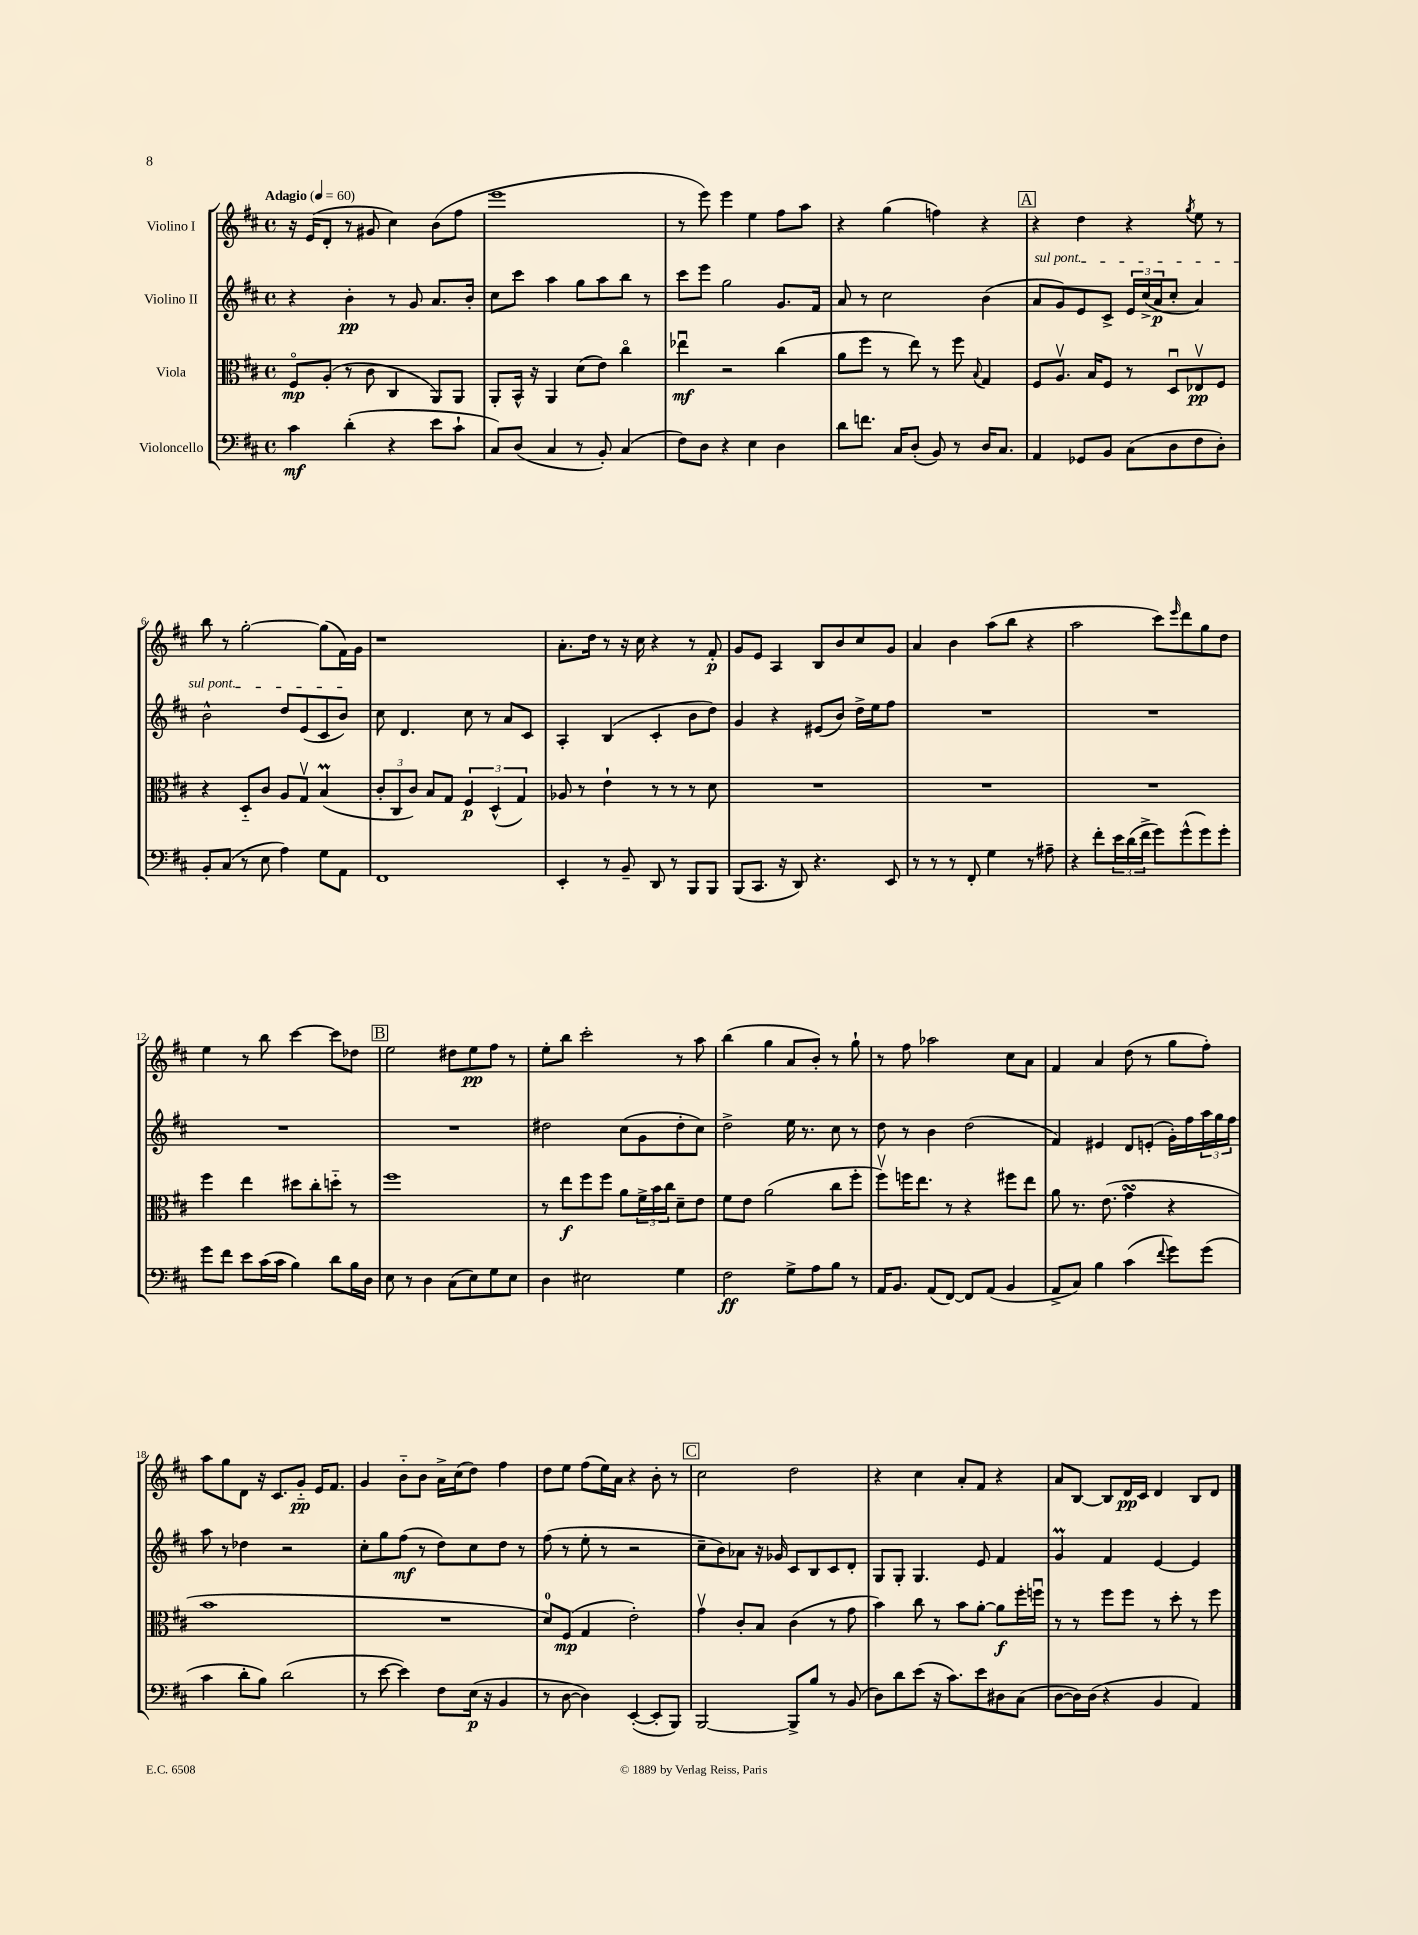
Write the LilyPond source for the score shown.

<<
\new StaffGroup <<
\new Staff = "s0" \with { instrumentName = "Violino I" } {
    \clef treble \key d \major \defaultTimeSignature \time 4/4 \tempo "Adagio" 4 = 60
    r16 e'16( d'8-. r8 gis'8 cis''4) b'8( fis''8 |
    e'''1 |
    r8 e'''8) e'''4 e''4 fis''8 a''8 |
    r4 g''4( f''4) r4 |
    \mark \markup { \box "A" } r4 d''4 r4 \acciaccatura { g''8 } e''8 r8 |
    b''8 r8 g''2~-. g''8( fis'16) g'16 |
    r1 |
    a'8.-. d''16 r8 r16 cis''16 r4 r8 fis'8-.\p |
    g'8 e'8 a4 b8 b'8 cis''8 g'8 |
    a'4 b'4 a''8( b''8 r4 |
    a''2 cis'''8) \grace { e'''16 } d'''8 g''8 d''8 |
    e''4 r8 b''8 cis'''4~ cis'''8 des''8 |
    \mark \markup { \box "B" } e''2 dis''8 e''8\pp fis''8 r8 |
    e''8-. b''8 cis'''2-. r8 a''8 |
    b''4( g''4 a'8 b'8-.) r8 g''8-! |
    r8 fis''8 aes''2 cis''8 a'8 |
    fis'4 a'4 d''8( r8 g''8 fis''8-.) |
    a''8 g''8 d'8 r16 cis'8. g'8-_\pp e'16 fis'8. |
    g'4 b'8-_ b'8 a'16-> cis''16( d''8) fis''4 |
    d''8 e''8 fis''8( e''16) a'16 r4 b'8-. r8 |
    \mark \markup { \box "C" } cis''2 d''2 |
    r4 cis''4 a'8-. fis'8 r4 |
    a'8 b8~ b8 d'16\pp cis'16 d'4 b8 d'8 \bar "|." |
}
\new Staff = "s1" \with { instrumentName = "Violino II" } {
    \clef treble \key d \major \defaultTimeSignature \time 4/4
    r4 b'4-.\pp r8 g'8 a'8. b'16-. |
    cis''8 cis'''8 a''4 g''8 a''8 b''8 r8 |
    cis'''8 e'''8 g''2 g'8. fis'16 |
    a'8 r8 cis''2 b'4( |
    \mark \markup { \box "A" } \once \override TextSpanner.bound-details.left.text = \markup { \italic "sul pont." } a'8\startTextSpan g'8) e'8 cis'8-> \tuplet 3/2 { e'16 cis''16->( a'16\p } cis''8-. a'4) |
    b'2-^ d''8 e'8( cis'8 b'8\stopTextSpan) |
    cis''8 d'4. cis''8 r8 a'8 cis'8 |
    a4-. b4( cis'4-. b'8 d''8) |
    g'4 r4 eis'8( b'8) d''16-> e''16 fis''8 |
    R1 |
    R1 |
    R1 |
    \mark \markup { \box "B" } R1 |
    dis''2 cis''8( g'8 dis''8-. cis''8) |
    d''2-> e''16 r8. cis''8 r8 |
    d''8 r8 b'4 d''2( |
    fis'4) eis'4 d'8 e'8-.( g'16-.) fis''16 \tuplet 3/2 { a''16 g''16 fis''16 } |
    a''8 r8 des''4 r2 |
    cis''8-. g''8 fis''8\mf( r8 d''8) cis''8 d''8 r8 |
    fis''8( r8 e''8-. r8 r2 |
    \mark \markup { \box "C" } cis''8-- b'8) aes'8 r16 ges'16 cis'8 b8 cis'8 d'8-. |
    g8 g8-. g4. e'8 fis'4 |
    g'4\prall fis'4 e'4~ e'4 \bar "|." |
}
\new Staff = "s2" \with { instrumentName = "Viola" } {
    \clef alto \key d \major \defaultTimeSignature \time 4/4
    fis8\flageolet\mp a8-.( r8 cis'8 cis4 a,8) a,8 |
    a,8-. b,16-^ r16 a,4 d'8( e'8) cis''4\flageolet |
    ees''4\downbow\mf r2 cis''4( |
    a'8 fis''8 r8 e''8) r8 fis''8 \appoggiatura { b8 } g4 |
    \mark \markup { \box "A" } fis8 a8.\upbow b16 fis8 r8 d8\downbow ees8\upbow\pp fis8 |
    r4 d8-_ cis'8 a8 g8\upbow b4\prall( |
    \tuplet 3/2 { cis'8-. cis8 cis'8) } b8 g8 \tuplet 3/2 { fis4\p d4-^( g4) } |
    aes8 r8 e'4-! r8 r8 r8 d'8 |
    R1 |
    R1 |
    R1 |
    fis''4 e''4 dis''8 cis''8-. d''8-_ r8 |
    \mark \markup { \box "B" } fis''1 |
    r8 e''8\f fis''8 fis''8 a'8 \tuplet 3/2 { fis'16-> b'16 cis''16 } d'8-- e'8 |
    fis'8 e'8 a'2( cis''8 fis''8-. |
    fis''8\upbow) f''16 e''8. r8 r4 fis''8 e''8 |
    a'8 r8. e'8.( g'4\turn r4 |
    b'1 |
    R1 |
    d'8-0) fis8\mp( g4 e'2-.) |
    \mark \markup { \box "C" } g'4\upbow cis'8-. b8 cis'4( r8 g'8 |
    b'4) cis''8 r8 b'8 a'8~-. a'8\f fis''16-. f''16\downbow |
    r8 r8 fis''8 fis''8 r8 d''8-. r8 fis''8 \bar "|." |
}
\new Staff = "s3" \with { instrumentName = "Violoncello" } {
    \clef bass \key d \major \defaultTimeSignature \time 4/4
    cis'4\mf d'4-.( r4 e'8 cis'8-! |
    cis8) d8( cis4 r8 b,8-.) cis4( |
    fis8) d8 r4 e4 d4 |
    d'8 f'8. cis16 d8-.( b,8) r8 d16 cis8. |
    \mark \markup { \box "A" } a,4 ges,8 b,8 cis8( d8 fis8 d8-.) |
    b,8-. cis8( r8 e8 a4) g8 a,8 |
    fis,1 |
    e,4-. r8 b,8-- d,8 r8 b,,8 b,,8 |
    b,,8( cis,8. r16 d,8) r4. e,8 |
    r8 r8 r8 fis,8-. g4 r8 ais8-- |
    r4 fis'8-. \tuplet 3/2 { e'16 d'16( fis'16-> } g'8) g'8-^( g'8) g'8-. |
    g'8 fis'8 e'8 cis'16( cis'16 b4) d'8 b16 d16 |
    \mark \markup { \box "B" } e8 r8 d4 cis8( e8) g8 e8 |
    d4 eis2 g4 |
    fis2\ff g8-> a8 b8 r8 |
    a,16 b,8. a,8( fis,8~) fis,8 a,8( b,4 |
    a,8-> cis8) b4 cis'4( \appoggiatura { fis'8 } g'8) g'8( |
    cis'4 d'8-. b8) d'2( |
    r8 e'8~ e'4) fis8 e16\p( r16 b,4 |
    r8 d8~ d4) e,4~-.( e,8-. b,,8) |
    \mark \markup { \box "C" } b,,2~ b,,8-> b8 r8 b,8( |
    d8) d'8 e'8( r16 cis'8.) e'8 dis8 cis8( |
    d8~ d16) d16( r4 b,4 a,4) \bar "|." |
}
>>
>>
